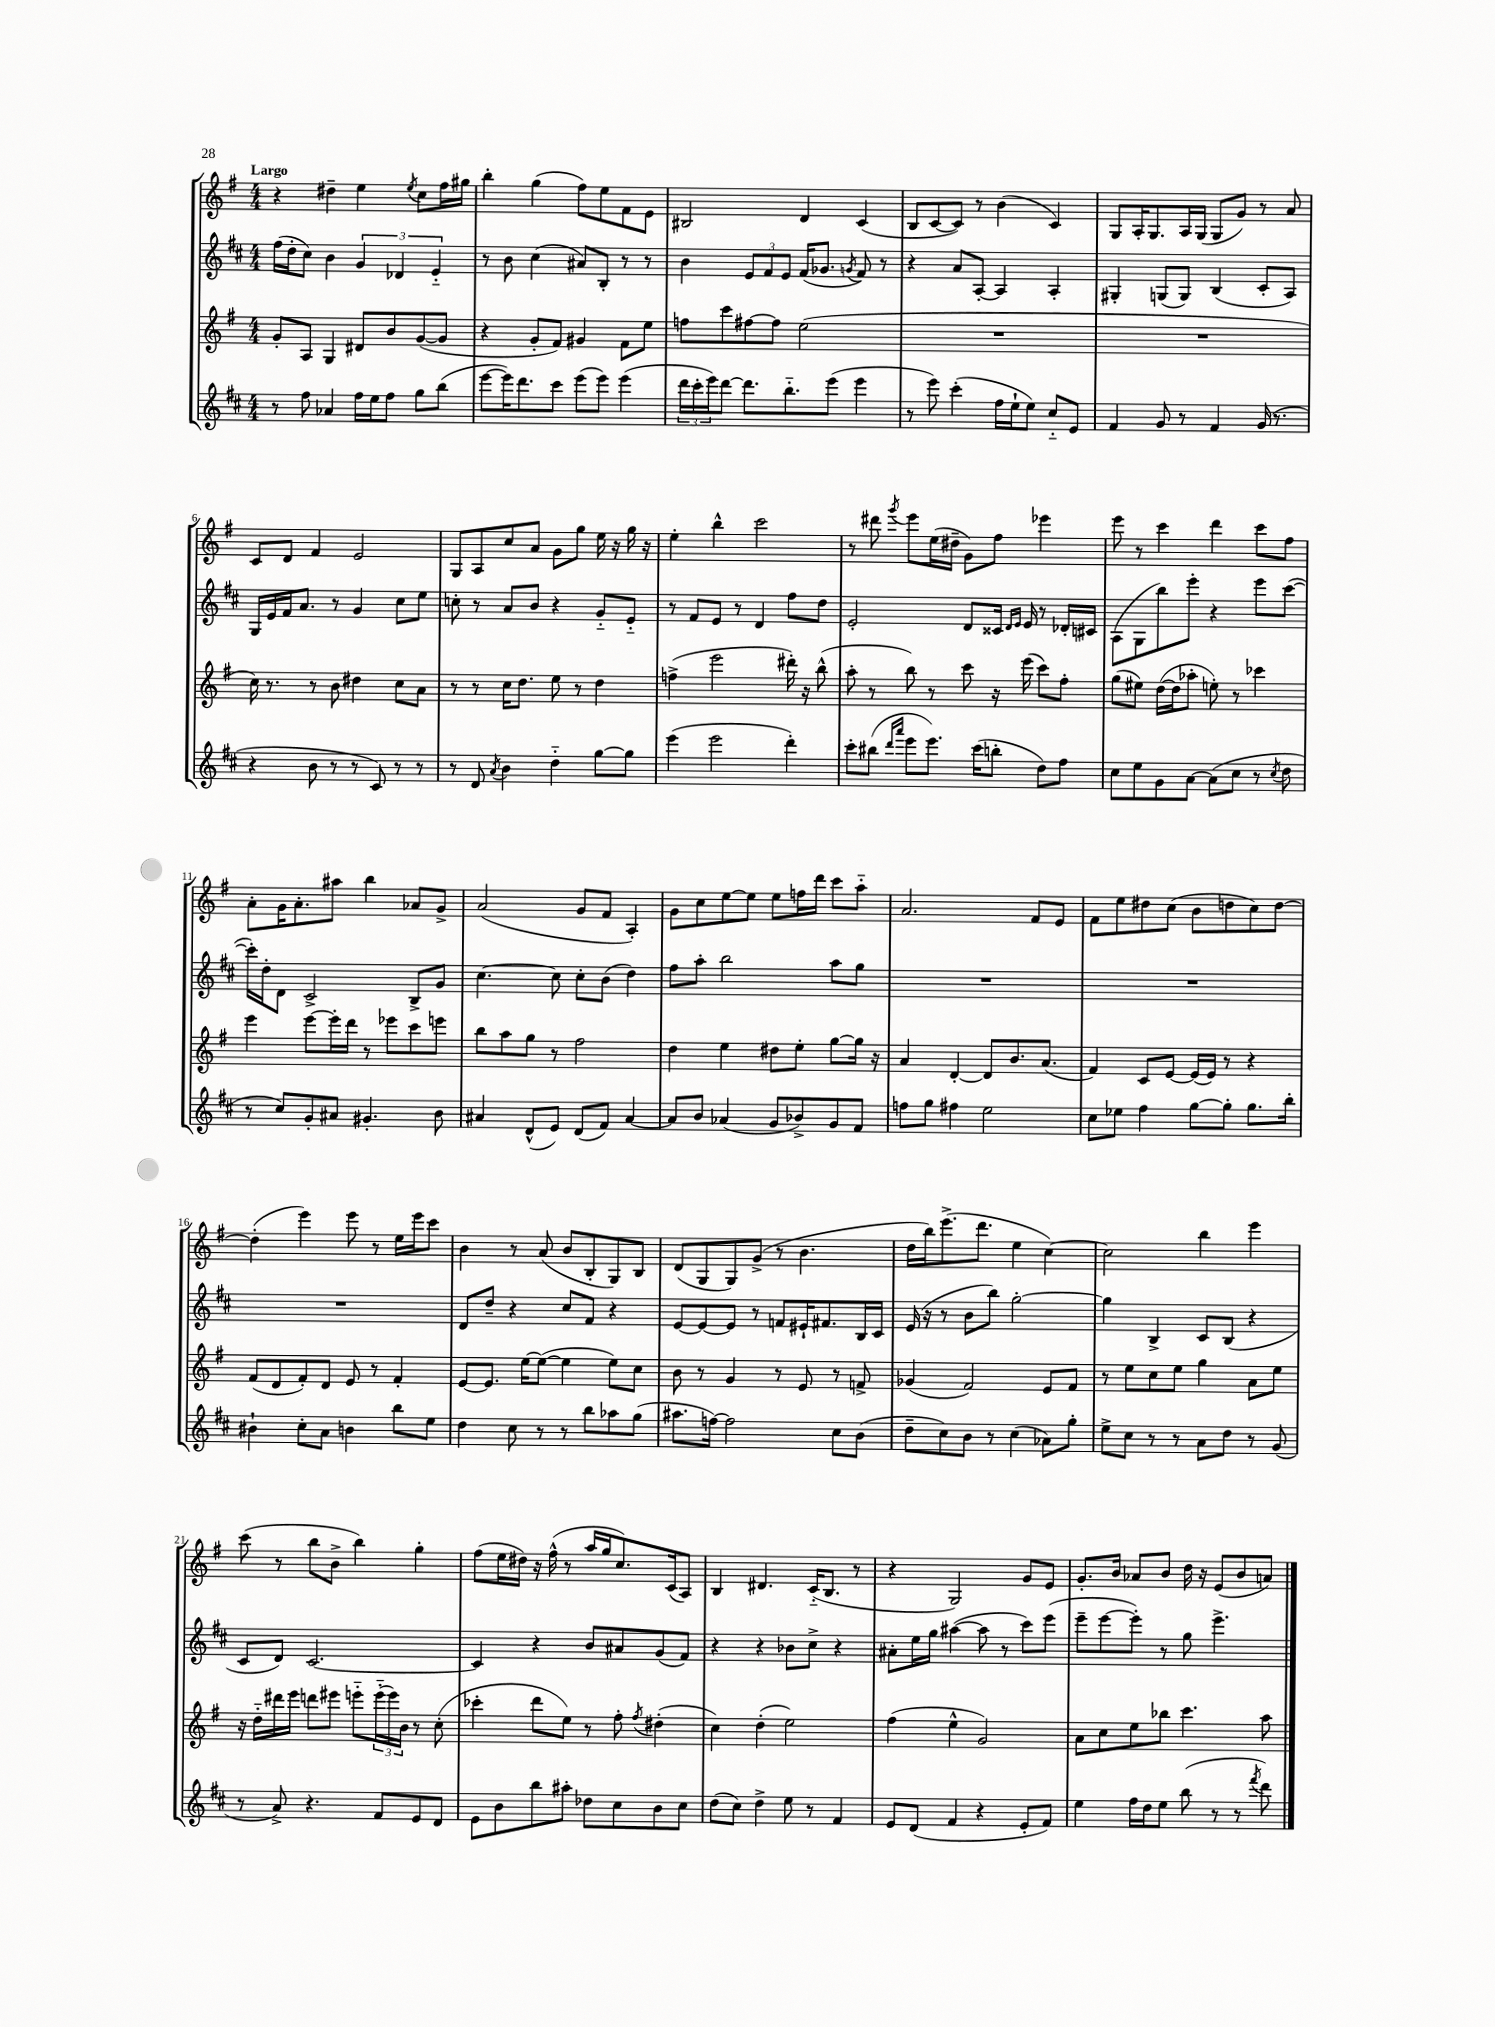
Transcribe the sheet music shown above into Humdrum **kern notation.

**kern	**kern	**kern	**kern
*part4	*part3	*part2	*part1
*staff4	*staff3	*staff2	*staff1
*clefG2	*clefG2	*clefG2	*clefG2
*k[f#c#]	*k[f#]	*k[f#c#]	*k[f#]
*M4/4	*M4/4	*M4/4	*M4/4
=1	=1	=1	=1
!	!	!	!LO:TX:a:B:t=Largo
8r	8g'/L	(16ff#\LL	4r
.	.	16dd'\J	.
8ff#\	8A/J	8cc#\J)	.
4a-X/	4G/	4b\	4dd#X~\
16ff#\LL	8d#X/L	6g/	4ee\
16ee\J	.	.	.
8ff#\J	8b/	.	.
.	.	6d-X/	.
.	.	.	8qee/
8gg\L	([8g/	.	8cc\L
.	.	6e/	.
(8bb\J	8g/J]	.	16ff#\L
.	.	.	16gg#X\JJ
=2	=2	=2	=2
[8eee\L	4r	8r	4bb'\
16eee\K])	.	8b\	.
8.ddd\	.	.	.
.	8g'/L	(4cc#\	(4gg\
8ccc#\J	8f#/J)	.	.
(8eee\L	4g#X/	8a#X/L)	8ff#\L)
8eee\J)	.	8B'/J	8ee\
(4eee\	8f#\L	8r	8f#\
.	8ee\J	8r	8e\J
=3	=3	=3	=3
24ddd\LL	8ffn\L	4b\	2B#X/
24ccc#'\	.	.	.
24eee\J)	.	.	.
[8ddd\J	8ccc\	.	.
8.ddd\L]	[8ff#X\	12e/L	.
.	.	12f#/	.
.	8ff#\J]	.	.
.	.	12e/J	.
8.bb\	.	.	.
.	(2ee\	(16f#/KL	4d/
.	.	8.g-X/J	.
(8eee\J	.	.	.
.	.	8qgn/	.
4eee\	.	8f#/)	(4c/
.	.	8r	.
=4	=4	=4	=4
8r	1r	4r	8B/L
8eee\)	.	.	[8c/
(4ccc#'\	.	8a/L	8c/J])
.	.	[8A'/J	8r
16ff#\LL	.	4A/]	(4b\
16ee`\J	.	.	.
8ee\J)	.	.	.
8cc#/L	.	4A'/	4c/)
8e/J	.	.	.
=5	=5	=5	=5
4f#/	1r	4G#X'/	8G/L
.	.	.	16A'/K
.	.	.	8.G/
8g/	.	(8Gn/L	.
8r	.	8G/J)	16A/L
.	.	.	(16G/JJ
4f#/	.	(4B/	8G/L
.	.	.	8g/J)
(16g/	.	8c#'/L	8r
8.r	.	.	.
.	.	8A/J)	8a/
!!LO:LB:g=z
=6	=6	=6	=6
4r	16cc\)	16G/LL	8c/L
.	8.r	16e/	.
.	.	16f#/J	8d/J
.	.	8.a/J	.
8b\	8r	.	4f#/
8r	8b\	8r	.
8r	4dd#X\	4g/	2e/
8c#/)	.	.	.
8r	8cc\L	8cc#\L	.
8r	8a\J	8ee\J	.
=7	=7	=7	=7
8r	8r	8ccn'\	8G/L
8d/	8r	8r	8A/
8qa/	.	.	.
4b\	16cc\KL	8a/L	8cc/
.	8.dd\J	.	.
.	.	8b/J	8a/J
4dd\	8ee\	4r	8g\L
.	8r	.	8gg\J
[8gg\L	4dd\	8g/L	16ee\
.	.	.	16r
8gg\J]	.	8e/J	16gg\
.	.	.	16r
=8	=8	=8	=8
(4eee\	(4ffn^\	8r	4ee'\
.	.	8f#/L	.
2eee\	2eee\	8e/J	4bb^^\
.	.	8r	.
.	.	4d/	2ccc\
4ddd'\)	16ddd#X'\)	8ff#\L	.
.	16r	.	.
.	(8bb^^\	8dd\J	.
=9	=9	=9	=9
8ccc#'\L	8aa'\	2e'/	8r
(8bb#X\J	8r	.	8ddd#X\
16qqddd/LL	.	.	.
16qqaaa/JJ	.	.	8qggg/
8eee\L	8bb\)	.	8eee\L
8.eee\J)	8r	.	(16ee\L
.	.	.	16dd#X~\JJ
.	8ccc\	8d/L	8g\L)
(16ccc#\KL	.	.	.
8bbn'\J	16r	16c##X/Jk	8ff#\J
.	.	16qqd/LL	.
.	.	16qqe/JJ	.
.	(16eee\	16e/	.
8dd\L)	8ccc\L)	8r	4eee-X\
8ff#\J	8ff#'\J	16d-X'/LL	.
.	.	16c#X/JJ	.
=10	=10	=10	=10
8cc#\L	(8gg\L	(8A\L	8eee\
8ee\	8ee#X\J)	8G\	8r
8g\	([16dd\LL	8bb\)	4ccc\
.	16dd\J]	.	.
[8a\J	8aa-X'\J	8eee'\J	.
(8a\L]	8een'\)	4r	4ddd\
8cc#\J	8r	.	.
8r	4ccc-X\	8eee\L	8ccc\L
8qcc#/	.	.	.
8dd\	.	([8ccc#\J	8ff#\J
!!LO:LB:g=z
=11	=11	=11	=11
8r	4eee\	16ccc#'\LL])	8a'\L
.	.	16dd'\J	.
8cc#/L)	.	8d\J	16g\K
.	.	.	8.a'\
8g'/	[8eee\L	2c#^/	.
8a#X/J	16eee'\L]	.	8aa#X\J
.	16ddd\JJ	.	.
4.g#X'/	8r	.	4bb\
.	8eee-X\L	.	.
.	8ccc\	8B^/L	8a-X/L
8b\	8eeen\J	8g/J	8g^/J
=12	=12	=12	=12
4a#X/	8bb\L	[4.cc#\	(2a/
.	8aa\	.	.
(8d^^/L	8gg\J	.	.
8e/J)	8r	8cc#\]	.
(8d/L	2ff#\	8cc#'\L	8g/L
8f#/J)	.	(8b\J	8f#/J
[4a#/	.	4dd\)	4A'/)
=13	=13	=13	=13
8a#/L]	4dd\	8ff#\L	8g\L
8b/J	.	8aa'\J	8cc\
(4a-X/	4ee\	2bb\	[8ee\
.	.	.	8ee\J]
8g/L	8dd#X\L	.	8ee\L
8b-X^/)	8ee'\J	.	16ffn\L
.	.	.	16ddd\JJ
8g/	[8gg\L	8aa\L	8ccc\L
8f#/J	16gg\Jk]	8gg\J	8aa\J
.	16r	.	.
=14	=14	=14	=14
8ffn\L	4a/	1r	2.a/
8gg\J	.	.	.
4ff#X\	[4d'/	.	.
2ee\	8d/L]	.	.
.	8.b/	.	.
.	.	.	8f#/L
.	(8.a/J	.	.
.	.	.	8e/J
=15	=15	=15	=15
8cc#\L	4f#/)	1r	8f#\L
8ee-X\J	.	.	8ee\
4ff#\	8c/L	.	8dd#X\
.	[8e/J	.	(8cc\J
[8gg\L	(16e/LL]	.	8b\L
.	16e/JJ)	.	.
8gg'\J]	8r	.	8ddn\
8.gg\L	4r	.	8cc\)
.	.	.	[8dd\J
16bb'\Jk	.	.	.
!!LO:LB:g=z
=16	=16	=16	=16
4b#X`\	(8f#/L	1r	(4dd'\]
.	8d/	.	.
8cc#'\L	8f#'/)	.	4eee\)
8a\J	8d/J	.	.
4bn\	8e/	.	8eee\
.	8r	.	8r
8bb\L	4f#'/	.	16ee\LL
.	.	.	16eee\J
8ee\J	.	.	8ccc\J
=17	=17	=17	=17
4dd\	[8e/L	8d/L	4b\
.	8.e/J]	8dd~/J	.
8cc#\	.	4r	8r
.	[16ee\KL	.	.
8r	(8ee\J_	.	(8a/
8r	4ee\]	8cc#/L	8b/L
8bb\L	.	8f#/J	8B'/
8aa-X\	8ee\L)	4r	8G/)
(8gg\J	8cc\J	.	8B/J
=18	=18	=18	=18
8.aa#X\L	8b\	[8e/L	(8d/L
.	8r	8e/_	8G/
[16ffn\Jk)	.	.	.
2ff\]	4g/	8e/J]	8G/)
.	.	8r	(8g^/J
.	8r	8fn/L	8r
.	8e/	16e#X`/K	4.b\
.	.	8.f#X/	.
8cc#\L	8r	.	.
(8b\J	8fn^/	16B/L	.
.	.	16c#/JJ	.
=19	=19	=19	=19
8dd~\L	(4g-X/	(16e/	16dd\LL
.	.	16r	16bb\J)
8cc#\)	.	8r	(8.eee^\
8b\J	2f#/)	8b\L	.
.	.	.	8.ddd\J
8r	.	8bb\J)	.
(4cc#\	.	[2gg'\	4ee\
8a-X\L)	8e/L	.	[4cc\)
8gg'\J	8f#/J	.	.
=20	=20	=20	=20
8ee^\L	8r	4gg\]	2cc\]
8cc#\J	8ee\L	.	.
8r	8cc\	4B^/	.
8r	8ee\J	.	.
8a\L	4gg\	8c#/L	4bb\
8dd\J	.	(8B/J	.
8r	8a\L	4r	4eee\
(8g/	8ee\J	.	.
!!LO:LB:g=z
=21	=21	=21	=21
8r	16r	8c#/L	(8ccc\
.	16dd\LL	.	.
8a^/)	16ddd#X\	8d/J)	8r
.	16eee\JJ	.	.
4.r	8dddn\L	[2.c#/	8bb\L
.	8eee#X\J	.	8b^\J
.	8eeen\L	.	4bb\)
8f#/L	(24eee\L	.	.
.	24eee\)	.	.
.	24b\JJ	.	.
8e/	8r	.	4gg'\
8d/J	(8cc'\	.	.
=22	=22	=22	=22
8e\L	4ccc-X'\	4c#/]	(8ff#\L
8b\	.	.	16ee\L
.	.	.	16dd#X\JJ)
8bb\	8ddd\L	4r	16r
.	.	.	(16ff#^^\
8aa#X'\J	8ee\J)	.	8r
8dd-X\L	8r	8b/L	16aa/LL
.	.	.	16gg/J
8cc#\	8ff#'\	8a#X/	8.cc/)
.	8qff#/	.	.
8b\	(4dd#X'\	(8g/	.
.	.	.	(16c/k
8cc#\J	.	8f#/J)	8A/J)
=23	=23	=23	=23
(8dd\L	4cc\)	4r	4B/
8cc#\J)	.	.	.
4dd^\	(4dd'\	4r	4.d#X/
8ee\	2ee\)	8b-X\L	.
8r	.	8cc#^\J	(16c/KL
.	.	.	8.B/J
4f#/	.	4r	.
.	.	.	8r
=24	=24	=24	=24
8e/L	(4ff#\	8a#X'\L	4r
(8d/J	.	16ee\L	.
.	.	16gg\JJ	.
4f#/	4ee^^\	([4aa#X\	2G/)
4r	2g/)	8aa#\]	.
.	.	8r	.
8e'/L	.	8ccc#\L)	8g/L
8f#/J)	.	(8eee\J	8e/J
=25	=25	=25	=25
4ee\	8a\L	8eee~\L	8.g'/L
.	8cc\	[8eee\	.
.	.	.	16b/Jk
16ff#\LL	8ee\	8eee'\J])	8a-X/L
16dd\J	.	.	.
8ee\J	8bb-X\J	8r	8b/J
(8bb\	4.ccc\	8gg\	16dd\
.	.	.	16r
8r	.	4.eee^\	(8e/L
8r	.	.	8b/
8qfff#/	.	.	.
8ddd\)	8aa\	.	8an/J)
==	==	==	==
*-	*-	*-	*-
